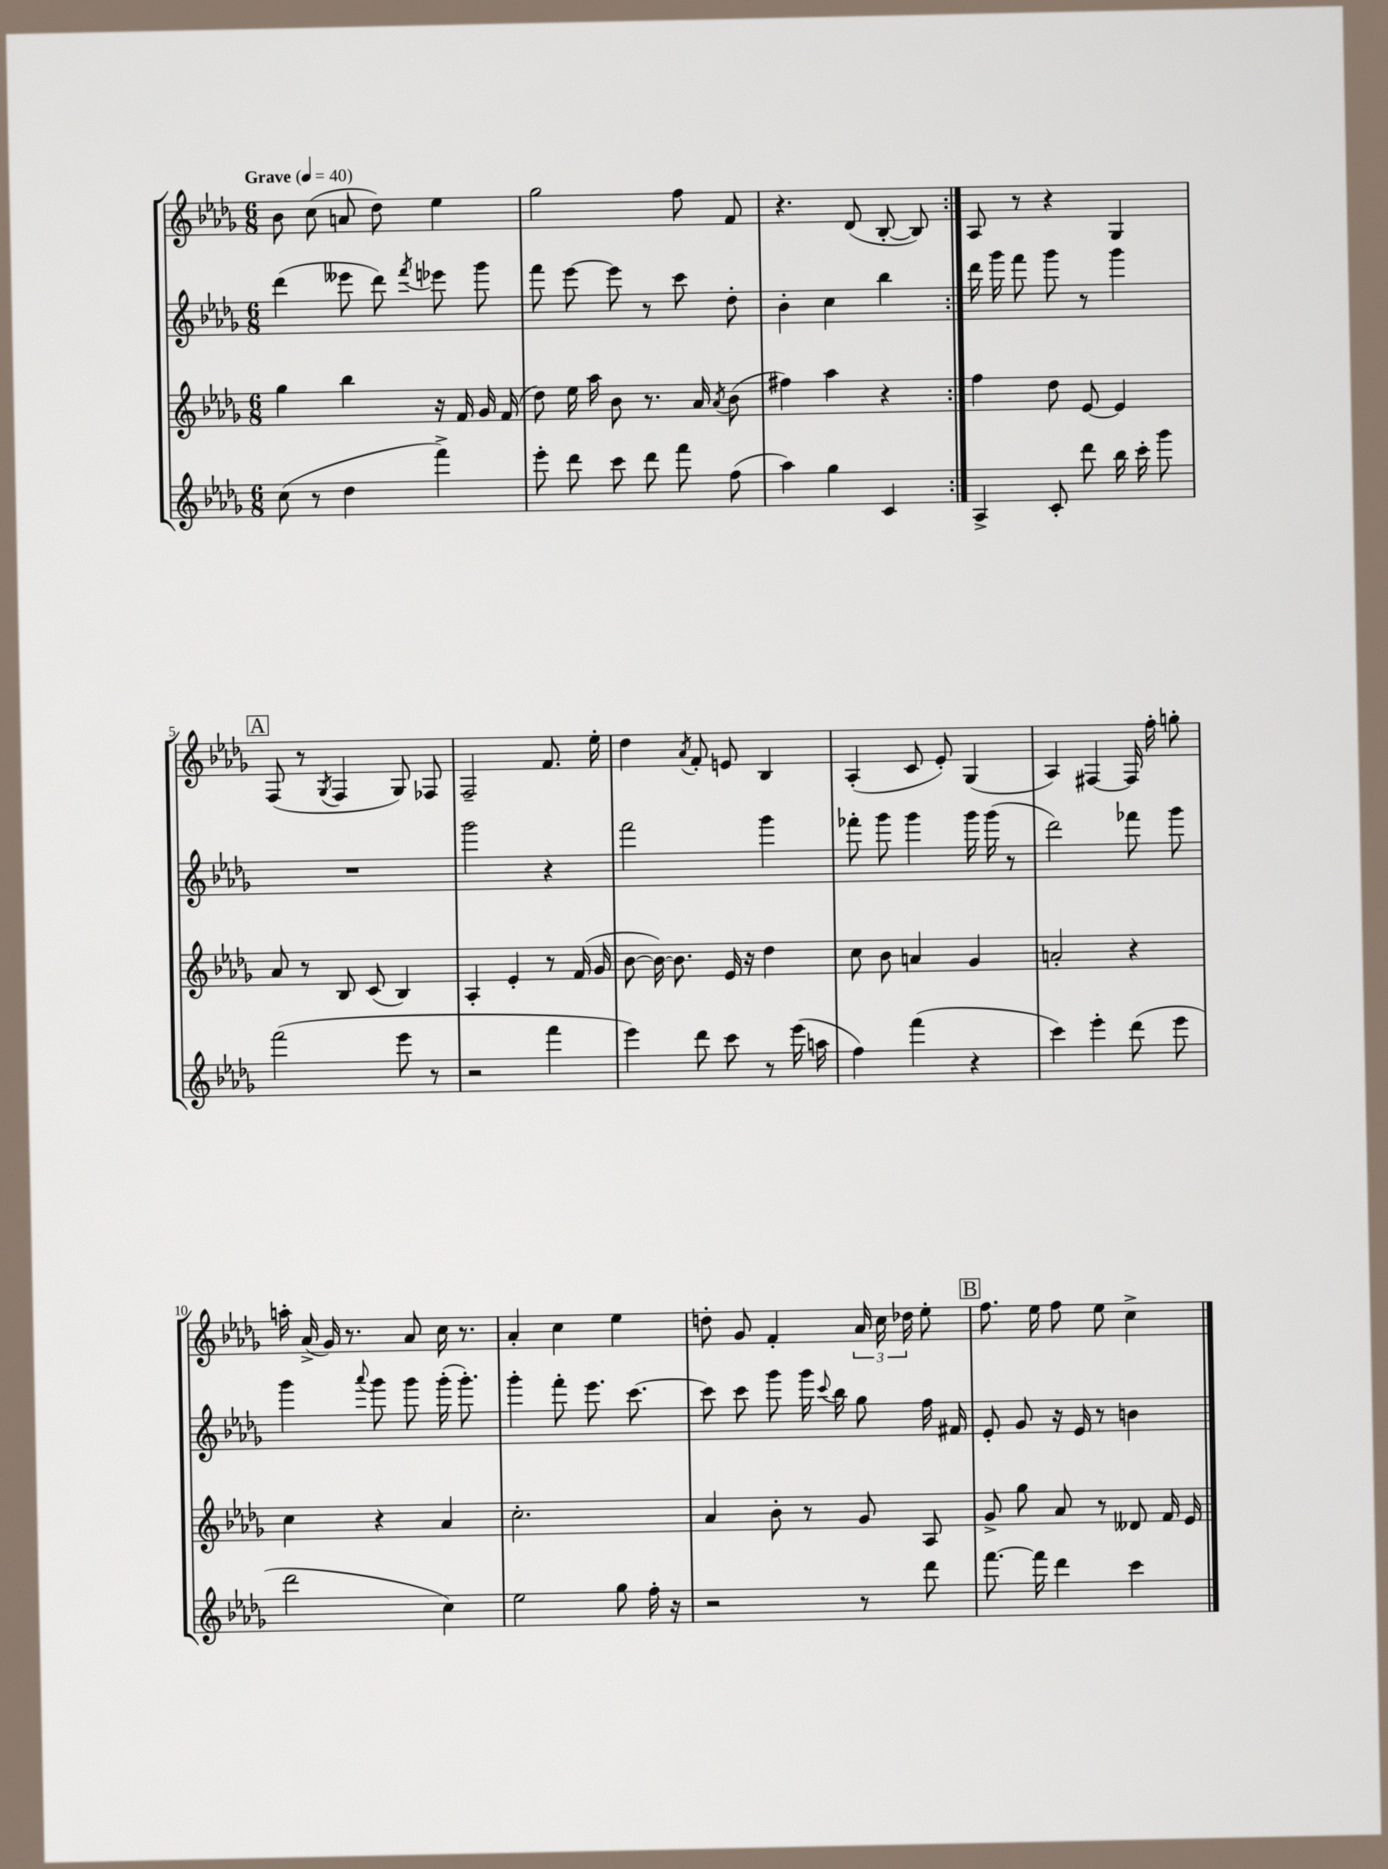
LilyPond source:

<<
\new StaffGroup <<
\new Staff = "s0" {
    \clef treble \key des \major \numericTimeSignature \time 6/8 \tempo "Grave" 4 = 40
    \autoBeamOff \repeat volta 2 { bes'8 c''8( a'8 des''8) ees''4 |
    ges''2 f''8 f'8 |
    r4. des'8( bes8~-. bes8) | }
    aes8 r8 r4 ges4 |
    \mark \markup { \box "A" } f8( r8 \acciaccatura { ges8 } f4 ges8) fes8 |
    f2-- f'8. ees''16-. |
    des''4 \acciaccatura { aes'8 } f'8-. e'8 bes4 |
    aes4-.( c'8 ees'8-.) ges4( |
    aes4) fis4~ fis16 f''16-. g''8-. |
    a''16-. aes'16->( ges'16) r8. aes'8 c''16 r8. |
    aes'4-. c''4 ees''4 |
    d''8-. ges'8 f'4-. \tuplet 3/2 { aes'16 c''16 des''16 } ees''8-. |
    \mark \markup { \box "B" } f''8. ees''16 f''8 ees''8 c''4-> \bar "|." |
}
\new Staff = "s1" {
    \clef treble \key des \major \numericTimeSignature \time 6/8
    \autoBeamOff \repeat volta 2 { des'''4( eeses'''8 des'''8) \acciaccatura { f'''8 } ees'''8 ges'''8 |
    f'''8 ees'''8~ ees'''8 r8 c'''8 des''8-. |
    bes'4-. c''4 bes''4 | }
    des'''16 ges'''16 f'''8 ges'''8 r8 ges'''4 |
    \mark \markup { \box "A" } R2. |
    ges'''2 r4 |
    f'''2 ges'''4 |
    fes'''8-. ges'''8 ges'''4 ges'''16 ges'''16( r8 |
    des'''2) fes'''8 ges'''8 |
    ges'''4 \appoggiatura { aes'''8 } ges'''8 ges'''8 ges'''16-.( ges'''8.-.) |
    ges'''4-. f'''8-. ees'''8. c'''8.~ |
    c'''8 c'''8 ges'''8 ges'''16 \appoggiatura { c'''8 } bes''16 ges''8 f''16 fis'16 |
    \mark \markup { \box "B" } ees'8-. ges'8 r16 ees'16 r8 b'4 \bar "|." |
}
\new Staff = "s2" {
    \clef treble \key des \major \numericTimeSignature \time 6/8
    \autoBeamOff \repeat volta 2 { ges''4 bes''4 r16 f'16 ges'16 f'16( |
    des''8) ees''16 aes''16 bes'8 r8. aes'16 \acciaccatura { aes'8 } bes'8( |
    fis''4) aes''4 r4 | }
    f''4 des''8 ees'8~ ees'4 |
    \mark \markup { \box "A" } aes'8 r8 bes8 c'8( bes4) |
    aes4-. ees'4-. r8 f'16( ges'16 |
    bes'8~ bes'16~) bes'8. ees'16 r16 des''4 |
    c''8 bes'8 a'4 ges'4 |
    a'2-. r4 |
    c''4 r4 aes'4 |
    c''2.-. |
    aes'4 bes'8-. r8 ges'8 aes8 |
    \mark \markup { \box "B" } ges'8-> ges''8 aes'8 r8 deses'8 f'16 ees'16 \bar "|." |
}
\new Staff = "s3" {
    \clef treble \key des \major \numericTimeSignature \time 6/8
    \autoBeamOff \repeat volta 2 { c''8( r8 des''4 f'''4->) |
    ees'''8-. des'''8 c'''8 des'''8 f'''8 f''8( |
    aes''4) ges''4 c'4 | }
    aes4-> c'8-. des'''8 bes''16 c'''16-. ges'''8 |
    \mark \markup { \box "A" } f'''2( ees'''8 r8 |
    r2 f'''4 |
    ees'''4) des'''8 c'''8 r8 ees'''16( a''16 |
    f''4) f'''4( r4 |
    c'''4) ees'''4-. des'''8( ees'''8 |
    des'''2 c''4) |
    ees''2 ges''8 f''16-. r16 |
    r2 r8 des'''8 |
    \mark \markup { \box "B" } f'''8.~ f'''16 des'''4 c'''4 \bar "|." |
}
>>
>>
